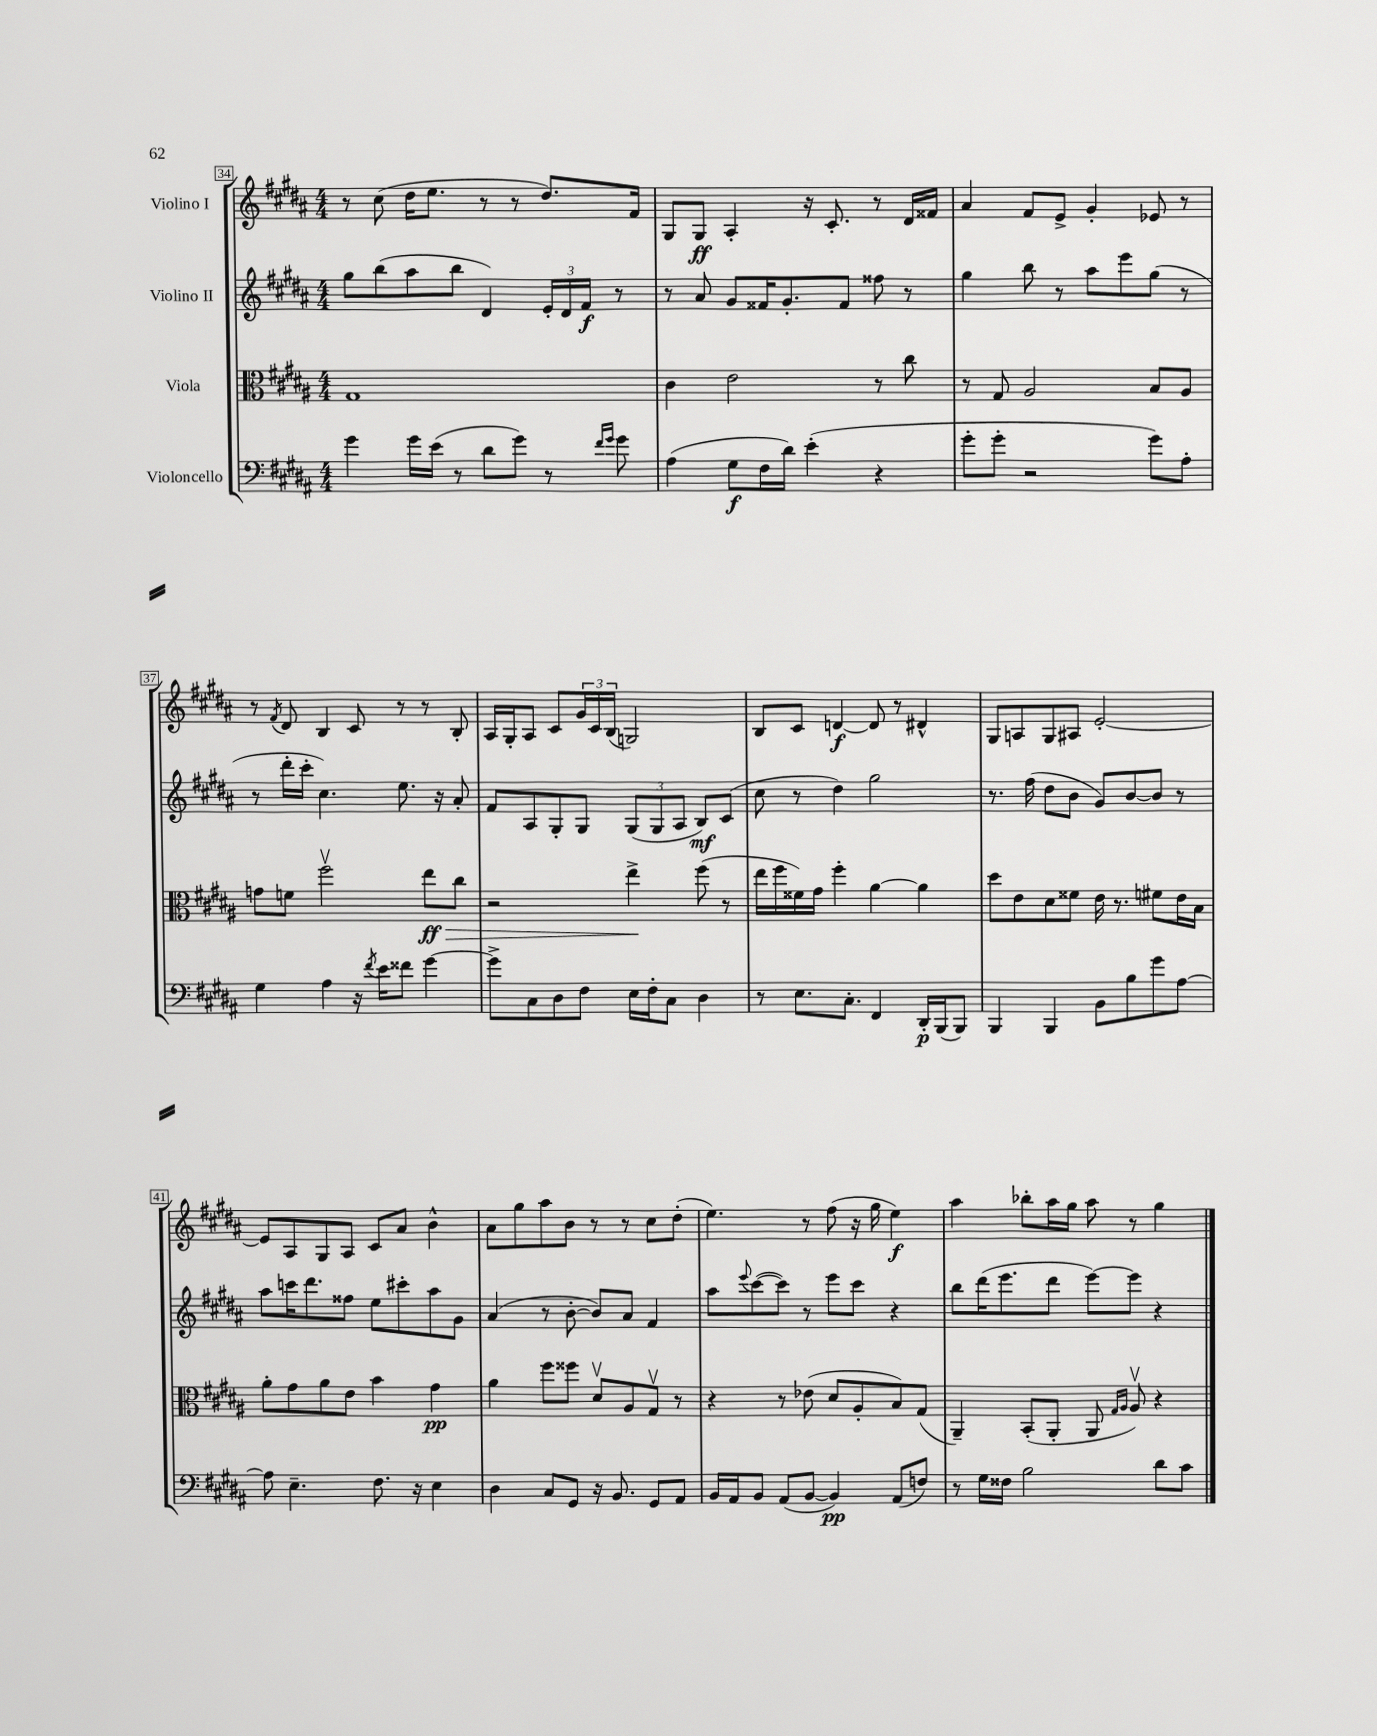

**kern	**kern	**kern	**kern
*staff4	*staff3	*staff2	*staff1
*clefF4	*clefC3	*clefG2	*clefG2
*k[f#c#g#d#a#]	*k[f#c#g#d#a#]	*k[f#c#g#d#a#]	*k[f#c#g#d#a#]
*M4/4	*M4/4	*M4/4	*M4/4
4g#\	1G#	8gg#\L	8r
.	.	(8bb\	(8cc#\
16g#\LL	.	8aa#\	16dd#\LK
(16e\JJ	.	.	8.ee\J
8r	.	8bb\J	.
8d#\L	.	4d#/)	8r
8g#\J)	.	.	8r
8r	.	24e'/LL	8.dd#/L)
.	.	24d#/	.
.	.	24f#/JJ	.
16qqf#/LL	.	.	.
16qqg#/JJ	.	.	.
8g#\	.	8r	.
.	.	.	16f#/Jk
=	=	=	=
(4A#\	4c#\	8r	8G#/L
.	.	8a#/	8G#/J
8G#\L	2e\	8g#/L	4A#'/
16F#\L	.	16f##/K	.
16d#\JJ)	.	8.g#'/	.
(4e'\	.	.	16r
.	.	.	8.c#'/
.	.	8f##/J	.
4r	8r	8ff##\	8r
.	8cc#\	8r	16d#/LL
.	.	.	16f##/JJ
=	=	=	=
8g#'\L	8r	4gg#\	4a#/
8g#'\J	8G#/	.	.
2r	2A#/	8bb\	8f#/L
.	.	8r	8e^/J
.	.	8aa#\L	4g#'/
.	.	8eee\	.
8g#\L)	8B/L	(8gg#\J	8e-/
8A#'\J	8A#/J	8r	8r
=	=	=	=
4G#\	8g\L	8r	8r
.	.	.	8qf#/
.	8f\J	16ddd#'\LL	8d#/
.	.	16ccc#'\JJ	.
4A#\	2ff#v\	4.cc#\)	4B/
16r	.	.	8c#/
8qf#/	.	.	.
16e\LK	.	.	.
8f##\J	.	8.ee\	8r
[4g#\	8ee\L	.	8r
.	.	16r	.
.	8cc#\J	8a#'/	8B'/
=	=	=	=
8g#^\]L	2r	8f#/L	16A#/LL
.	.	.	16G#'/J
8C#\	.	8A#/	8A#/J
8D#\	.	8G#'/	8c#/L
8F#\J	.	8G#/J	24g#/L
.	.	.	24c#/
.	.	.	(24B/JJ
16E\LL	4ee^\	(12G#/L	2G/)
16F#'\J	.	.	.
.	.	12G#/	.
8C#\J	.	.	.
.	.	12A#/J	.
4D#\	(8ff#\	8B/L)	.
.	8r	(8c#/J	.
=	=	=	=
8r	16ee\LL	8cc#\	8B/L
.	16ff#\	.	.
8.E\L	16f##\)	8r	8c#/J
.	16g#\JJ	.	.
.	4ff#'\	4dd#\)	[4d/
8.C#'\J	.	.	.
4FF#/	[4a#\	2gg#\	8d/]
.	.	.	8r
16DD#'/LL	4a#\]	.	4d#^^/
(16BBB/J	.	.	.
8BBB/J)	.	.	.
=	=	=	=
4BBB/	8dd#\L	8.r	8G#/L
.	8e\	.	8A/
.	.	(16ff#\	.
4BBB/	8d#\	8dd#\L	8G#/
.	8f##\J	8b\J	8A#/J
8BB\L	16e\	8g#/L)	[2e'/
.	8.r	.	.
8B\	.	[8b/	.
8g#\	8f#\L	8b/]J	.
[8A#\J	16e\L	8r	.
.	16B\JJ	.	.
=	=	=	=
8A#\]	8a#'\L	8aa#\L	8e/]L
4.E~\	8g#\	16ccc\K	8A#/
.	.	8.ddd#\	.
.	8a#\	.	8G#/
.	8e\J	8ff##\J	8A#/J
8.F#\	4b\	8ee\L	8c#/L
.	.	8ccc#'\	8a#/J
16r	.	.	.
4E\	4g#\	8aa#\	4b^^\
.	.	8g#\J	.
=	=	=	=
4D#\	4a#\	(4a#/	8a#\L
.	.	.	8gg#\
8C#/L	8ff#\L	8r	8aa#\
8GG#/J	8ff##\J	[8b'\	8b\J
16r	8d#v/L	8b/]L)	8r
8.BB/	.	.	.
.	8A#/	8a#/J	8r
8GG#/L	8G#v/J	4f#/	8cc#\L
8AA#/J	8r	.	(8dd#'\J
=	=	=	=
16BB/LL	4r	8aa#\L	4.ee\)
16AA#/J	.	.	.
.	.	8qqeee/	.
8BB/J	.	([8ccc#\	.
(8AA#/L	8r	8ccc#\]J)	.
[8BB/J	(8e-\	8r	8r
4BB/])	8d#/L	8eee\L	(8ff#\
.	8A#'/	8ccc#\J	16r
.	.	.	16gg#\
(8AA#/L	8B/)	4r	4ee\)
8F/J)	(8G#/J	.	.
=	=	=	=
8r	4AA#~/)	8bb\L	4aa#\
16G#\LL	.	(16ddd#\K	.
16F##\JJ	.	8.eee\	.
2B\	(8BB'/L	.	8bb-'\L
.	8AA#'/J	8ddd#\J	16aa#\L
.	.	.	16gg#\JJ
.	8AA#/	[8eee\L)	8aa#\
.	16qqG#/LL	.	.
.	16qqA#/JJ	.	.
.	8A#v/)	8eee\]J	8r
8d#\L	4r	4r	4gg#\
8c#\J	.	.	.
==	==	==	==
*-	*-	*-	*-
